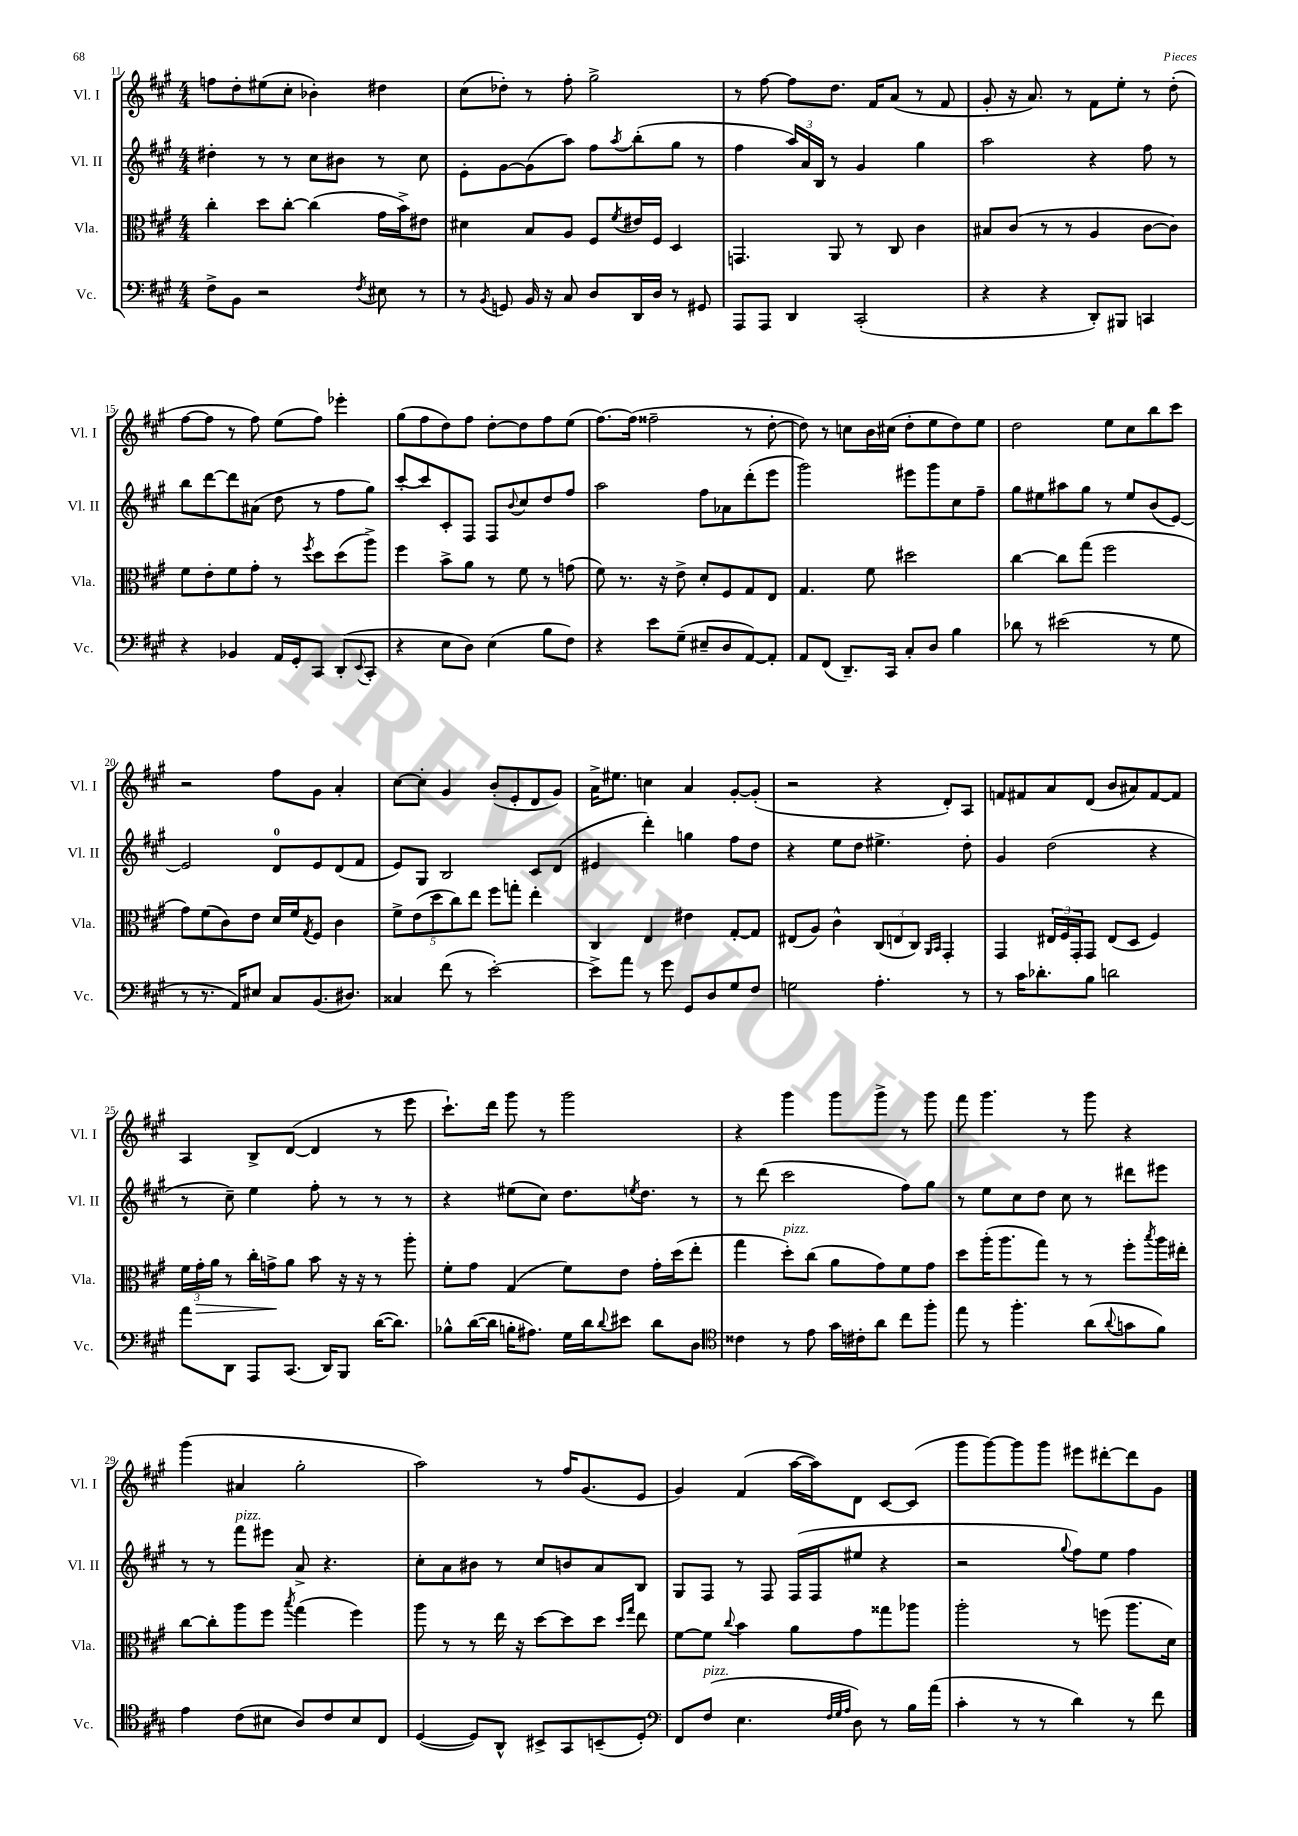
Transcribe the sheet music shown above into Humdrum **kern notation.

**kern	**kern	**kern	**kern
*staff4	*staff3	*staff2	*staff1
*clefF4	*clefC3	*clefG2	*clefG2
*k[f#c#g#]	*k[f#c#g#]	*k[f#c#g#]	*k[f#c#g#]
*M4/4	*M4/4	*M4/4	*M4/4
8F#^	4cc#'	4dd#'	8ff
8BB	.	.	8dd'
2r	8dd	8r	(8ee#
.	[8cc#'	8r	8cc#'
.	(4cc#]	8cc#	4b-')
.	.	8b#	.
8qF#	.	.	.
8E#	16g#	8r	4dd#
.	16b^)	.	.
8r	8e#	8cc#	.
=	=	=	=
8r	4d#	8e'	(8cc#
8qBB	.	.	.
8GG	.	[8g#	8dd-')
16BB	8B	(8g#]	8r
16r	.	.	.
8C#	8A	8aa)	8ff#'
8D	8F#	8ff#	2gg#^
.	8qf#	8qaa	.
16DD	16e#	(8bb'	.
16D	16F#	.	.
8r	4D	8gg#	.
8GG#	.	8r	.
=	=	=	=
8AAA	4.GG	4ff#	8r
8AAA	.	.	[8ff#
4DD	.	24aa)	8ff#]
.	.	24a	.
.	.	24B	.
.	8AA	8r	8.dd
(2CC#'	8r	4g#	.
.	.	.	16f#
.	8C#	.	(8a
.	4c#	4gg#	8r
.	.	.	8f#
=	=	=	=
4r	8B#	2aa	8g#'
.	(8c#	.	16r
.	.	.	8.a)
4r	8r	.	.
.	8r	.	8r
8DD')	4A	4r	8f#
8BBB#	.	.	8ee'
4CC	[8c#	8ff#	8r
.	8c#])	8r	(8dd'
=	=	=	=
4r	8f#	8bb	[8ff#
.	8e'	[8ddd	8ff#]
4BB-	8f#	8ddd]	8r
.	8g#'	(8a#	8ff#)
16AA	8r	8dd	(8ee
16GG#'	.	.	.
.	8qff#	.	.
8CC#	8dd	8r	8ff#)
(8DD'	(8dd	8ff#	4eee-'
8qqEE	.	.	.
8CC#'	8aa^)	8gg#)	.
=	=	=	=
4r	4ff#	[8ccc#'	(8gg#
.	.	8ccc#]	8ff#
8E	8b^	8c#'	8dd)
8D)	8a	8F#	8ff#
(4E	8r	8F#	[8dd'
.	.	8qqb	.
.	8f#	8cc#	8dd]
8B	8r	8dd	8ff#
8F#)	(8g	8ff#	(8ee
=	=	=	=
4r	8f#)	2aa	[8.ff#)
.	8.r	.	.
.	.	.	(16ff#]
8e	.	.	2ff##~
.	16r	.	.
(8G#~	8e^	.	.
8E#~	8d'	8ff#	.
8D	8F#	8a-	.
[8AA)	8G#	(8ddd'	8r
8AA']	8E	8eee	[8dd'
=	=	=	=
8AA	4.G#	2ggg#)	8dd])
(8FF#	.	.	8r
8.DD~)	.	.	8cc
.	8f#	.	16b
16CC#	.	.	(16cc#
8C#'	2dd#	8eee#	8dd'
8D	.	8ggg#	8ee
4B	.	8cc#	8dd)
.	.	8ff#~	8ee
=	=	=	=
8d-	[4cc#	8gg#	2dd
8r	.	8ee#	.
(2e#	8cc#]	8aa#	.
.	(8gg#	8gg#	.
.	2ff#	8r	8ee
.	.	8ee#	8cc#
8r	.	(8b	8bb
8G#	.	[8e)	8ccc#
=	=	=	=
8r	8g#)	2e]	2r
8.r	(8f#	.	.
.	8c#)	.	.
16AA)	.	.	.
8E#	8e	.	.
8C#	16d	8d	8ff#
.	16f#	.	.
.	8qG#	.	.
(8.BB	8F#	8e	8g#
.	4c#	(8d	4a'
8.D#)	.	.	.
.	.	8f#	.
=	=	=	=
4C##	10f#^	8e)	[8cc#
.	(10e	.	.
.	.	8G#	8cc#']
.	10dd	.	.
(8f#	.	2B	4g#
.	10cc#)	.	.
8r	.	.	.
.	10ee	.	.
[2e')	8ff#	.	(8b'
.	8gg'	.	8e'
.	4ee'	8c#	8d
.	.	(8d	8g#)
=	=	=	=
8e^]	4C#	4e#	16a^
.	.	.	8.ee#
8a	.	.	.
8r	4E	4ddd')	4cc
8g#	.	.	.
8GG#	4e#	4gg	4a
8D	.	.	.
8G#	[8G#'	8ff#	[8g#'
8F#	8G#]	8dd	(8g#']
=	=	=	=
2G	(8E#	4r	2r
.	8A)	.	.
.	4c#^^	8ee	.
.	.	8dd	.
4.A'	(12C#	4.ee#^	4r
.	12E	.	.
.	12C#)	.	.
.	16qqAA	.	.
.	16qqBB	.	.
.	4GG#'	.	8d')
8r	.	8dd'	8A
=	=	=	=
8r	4GG#	4g#	8f
16c#	.	.	8f#
8.d-'	.	.	.
.	24E#	(2dd	8a
.	24F#	.	.
.	24GG#'	.	.
8B	8GG#	.	(8d
2d	(8E#	.	8b
.	8D	.	8a#)
.	4F#)	4r	[8f#
.	.	.	8f#]
=	=	=	=
8a	24f#	8r	4A
.	24g#'	.	.
.	24a	.	.
8DD	8r	8cc#~)	.
8AAA	16cc#'	4ee	8B^
.	16g^	.	.
(8.CC#	8a	.	([8d
.	8b	8ff#'	4d]
16DD)	.	.	.
8BBB	16r	8r	.
.	16r	.	.
([16d	8r	8r	8r
8.d])	.	.	.
.	8aa'	8r	8eee
=	=	=	=
8B-^^	8f#'	4r	8.ccc#`)
([16d	8g#	.	.
16d]	.	.	16ddd
16B'	(4G#	(8ee#	8ggg#
8.A#)	.	.	.
.	.	8cc#)	8r
16G#	8f#)	8.dd	2ggg#
16d	.	.	.
8qqd	.	.	.
8e#	8e	.	.
.	.	8qee	.
.	.	8.dd	.
8d	16g#'	.	.
.	(16dd	.	.
8D	8ee'	8r	.
=	=	=	=
*clefC4	*	*	*
4c##	4gg#	8r	4r
.	.	(8ddd	.
8r	8dd')	2ccc#	4ggg#
8e	(8cc#	.	.
16g#	8a	.	8ggg#
16c#'	.	.	.
8a	8g#)	.	8ggg#^
8cc#	8f#	8ff#)	8r
8ff#'	8g#	8gg#	8ggg#
=	=	=	=
8ee	8dd	8r	8fff#
8r	(16aa'	8ee	4.ggg#
.	8.aa	.	.
4.ff#'	.	8cc#	.
.	8gg#)	8dd	.
.	8r	8cc#	8r
(8a	8r	8r	8ggg#
8qqa	.	.	.
8g	8ff#'	8ddd#	4r
.	8qbb	.	.
8f#)	16aa	8eee#	.
.	16ee#'	.	.
=	=	=	=
4e	[8cc#	8r	(4ggg#
.	8cc#']	8r	.
(8c#	8aa	8fff#	4a#
8B#	8ff#	8eee#	.
.	8qbb	.	.
8A)	(4gg#	8a^	2gg#'
8c#	.	4.r	.
8B#	4ff#)	.	.
8C#	.	.	.
=	=	=	=
([4D	8aa	8cc#'	2aa)
.	8r	8a	.
8D])	8r	8b#	.
8AA^^	16ee	8r	.
.	16r	.	.
8BB#^	[8dd	8cc#	8r
8GG#	8dd]	8b	16ff#
.	.	.	(8.g#
(8BB~	8dd	8a	.
.	16qqdd	.	.
.	16qqgg#	.	.
8D')	8ee	8B	8e
=	=	=	=
*clefF4	*	*	*
8FF#	[8f#	8G#	4g#)
(8F#	8f#]	8F#	.
.	8qqcc#	.	.
4.E	4b	8r	(4f#
.	.	8F#	.
.	8a	(16F#	[16aa
.	.	16F#	16aa])
32qqF#	.	.	.
32qqG#	.	.	.
32qqA	.	.	.
8D)	8g#	8ee#	8d
8r	8gg##	4r	[8c#
16B	8aa-	.	(8c#]
(16a	.	.	.
=	=	=	=
4c#'	2aa'	2r	8ggg#
.	.	.	[8ggg#)
8r	.	.	8ggg#]
8r	.	.	8ggg#
.	.	8qqgg#	.
4d)	8r	8ff#)	8eee#
.	(8ff	8ee	[8ddd#'
8r	8.aa	4ff#	8ddd#]
8f#	.	.	8g#
.	16d)	.	.
==	==	==	==
*-	*-	*-	*-
